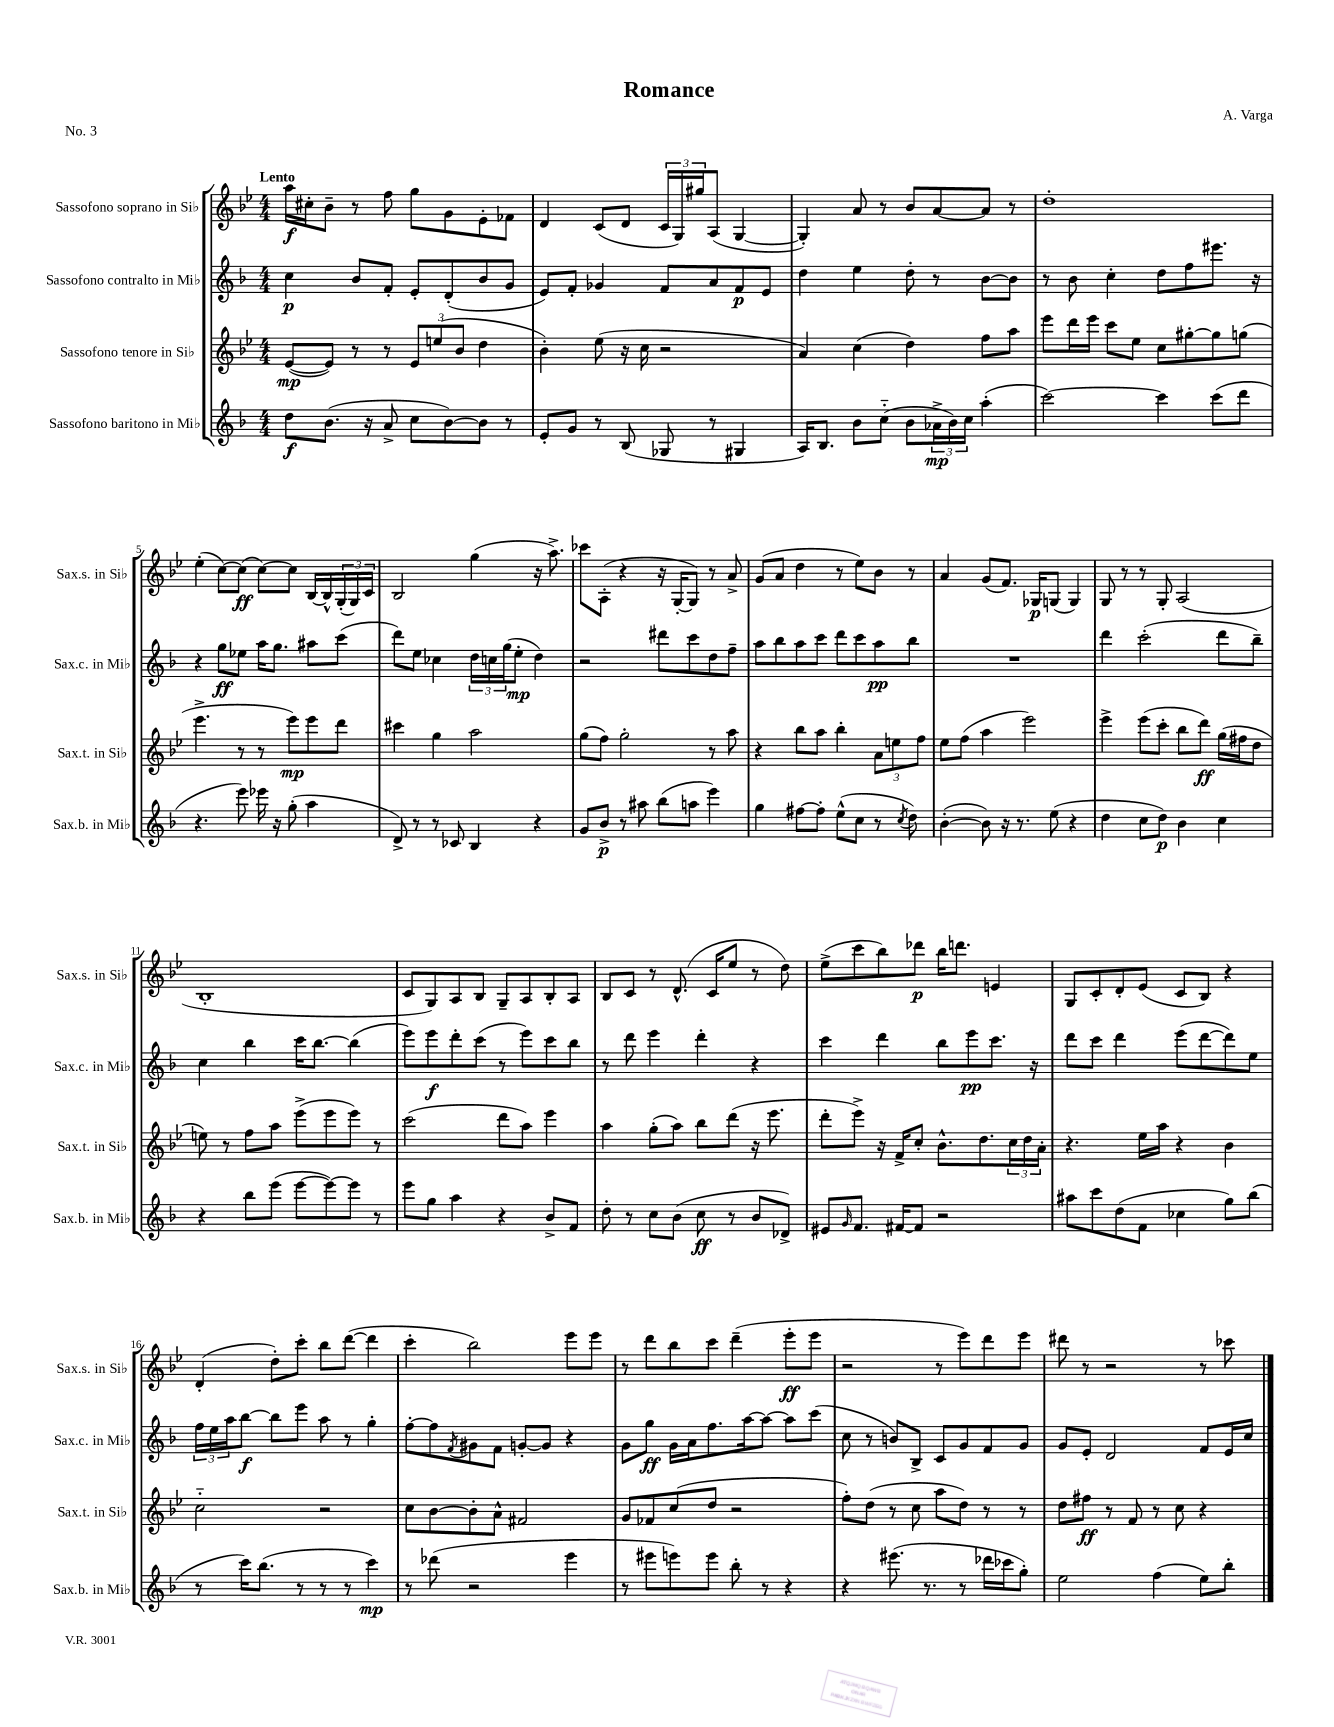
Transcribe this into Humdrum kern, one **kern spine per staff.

**kern	**dynam	**kern	**dynam	**kern	**dynam	**kern	**dynam
*part4	*part4	*part3	*part3	*part2	*part2	*part1	*part1
*staff4	*staff4	*staff3	*staff3	*staff2	*staff2	*staff1	*staff1
*I"Sassofono baritono in Mi♭	*	*I"Sassofono tenore in Si♭	*	*I"Sassofono contralto in Mi♭	*	*I"Sassofono soprano in Si♭	*
*I'Sax.b. in Mi♭	*	*I'Sax.t. in Si♭	*	*I'Sax.c. in Mi♭	*	*I'Sax.s. in Si♭	*
*clefG2	*	*clefG2	*	*clefG2	*	*clefG2	*
*k[b-]	*	*k[b-e-]	*	*k[b-]	*	*k[b-e-]	*
*M4/4	*	*M4/4	*	*M4/4	*	*M4/4	*
=1	=1	=1	=1	=1	=1	=1	=1
!	!	!	!	!	!	!LO:TX:a:B:t=Lento	!
8dd\L	f	([8e-/L	mp	4cc\	p	16aa\LL	f
.	.	.	.	.	.	16cc#X'\J	.
(8.b-\J	.	8e-/J])	.	.	.	8b-~\J	.
.	.	8r	.	8b-/L	.	8r	.
16r	.	.	.	.	.	.	.
8a^/	.	8r	.	8f'/J	.	8ff\	.
8cc\L	.	12e-/L	.	8e'/L	.	8gg\L	.
.	.	(12een/	.	.	.	.	.
[8b-\)	.	.	.	(8d'/	.	8g\	.
.	.	12b-/J	.	.	.	.	.
8b-\J]	.	4dd\	.	8b-/	.	8e-'\	.
8r	.	.	.	8g/J	.	8f-X\J	.
=2	=2	=2	=2	=2	=2	=2	=2
8e'/L	.	4b-'\)	.	8e/L)	.	4d/	.
8g/J	.	.	.	8f'/J	.	.	.
8r	.	(8ee-\	.	4g-X/	.	(8c/L	.
(8B-/	.	16r	.	.	.	8d/J	.
.	.	16cc\	.	.	.	.	.
8G-X/	.	2r	.	8f/L	.	24c/LL	.
.	.	.	.	.	.	24G/)	.
.	.	.	.	.	.	24gg#X/J	.
8r	.	.	.	8a/	.	(8A/J	.
4G#X/	.	.	.	8f/	p	[4G/	.
.	.	.	.	8e/J	.	.	.
=3	=3	=3	=3	=3	=3	=3	=3
16A/KL)	.	4a/)	.	4dd\	.	4G'/])	.
8.B-/J	.	.	.	.	.	.	.
8b-\L	.	(4cc\	.	4ee\	.	8a/	.
(8cc\J	.	.	.	.	.	8r	.
8b-\L	.	4dd\)	.	8dd'\	.	8b-/L	.
24a-X^\L	mp	.	.	8r	.	[8a/	.
24b-\)	.	.	.	.	.	.	.
24cc\JJ	.	.	.	.	.	.	.
(4aa'\	.	8ff\L	.	[8b-\L	.	8a/J]	.
.	.	8aa\J	.	8b-\J]	.	8r	.
=4	=4	=4	=4	=4	=4	=4	=4
[2ccc\)	.	8eee-\L	.	8r	.	1dd'	.
.	.	16ddd\L	.	8b-\	.	.	.
.	.	16eee-\JJ	.	.	.	.	.
.	.	8ccc\L	.	4cc'\	.	.	.
.	.	8ee-\J	.	.	.	.	.
4ccc\]	.	8cc\L	.	8dd\L	.	.	.
.	.	[8gg#X'\	.	8ff\	.	.	.
(8ccc\L	.	8gg#\]	.	8.eee#X\J	.	.	.
8ddd\J	.	(8ggn\J	.	.	.	.	.
.	.	.	.	16r	.	.	.
!!LO:LB:g=z
=5	=5	=5	=5	=5	=5	=5	=5
4.r	.	4.eee-^\	.	4r	.	(4ee-'\	.
.	.	.	.	8gg\L	ff	[8cc\L)	.
8eee\)	.	8r	.	8ee-X\J	.	(8cc\J]	ff
16eee-X\	.	8r	.	16aa\KL	.	[8cc\L)	.
16r	.	.	.	8.gg\J	.	.	.
(8gg'\	.	8eee-\L)	mp	.	.	8cc\J]	.
4aa\	.	8eee-\	.	8aa#X\L	.	[16B-/LL	.
.	.	.	.	.	.	16B-^^/]	.
.	.	8ddd\J	.	(8ccc\J	.	(24G'/	.
.	.	.	.	.	.	24G/)	.
.	.	.	.	.	.	24c/JJ	.
=6	=6	=6	=6	=6	=6	=6	=6
8d^/)	.	4ccc#X\	.	8ddd\L)	.	2B-/	.
8r	.	.	.	8ee\J	.	.	.
8r	.	4gg\	.	4cc-X\	.	.	.
8c-X/	.	.	.	.	.	.	.
4B-/	.	2aa\	.	24dd\LL	.	(4gg\	.
.	.	.	.	24ccn\	.	.	.
.	.	.	.	(24gg\J	.	.	.
.	.	.	.	8ee'\J	mp	.	.
4r	.	.	.	4dd\)	.	16r	.
.	.	.	.	.	.	8.aa^\)	.
=7	=7	=7	=7	=7	=7	=7	=7
8g/L	.	(8gg\L	.	2r	.	8ccc-X\L	.
8b-^/J	p	8ff\J)	.	.	.	(8A'\J	.
8r	.	2gg'\	.	.	.	4r	.
8aa#X\	.	.	.	.	.	.	.
(8bb-\L	.	.	.	8ddd#X\L	.	16r	.
.	.	.	.	.	.	[16G'/KL	.
8aan\J	.	.	.	8ccc\	.	8G/J])	.
4eee\)	.	8r	.	8dd\	.	8r	.
.	.	8aa\	.	8ff~\J	.	8a^/	.
=8	=8	=8	=8	=8	=8	=8	=8
4gg\	.	4r	.	8aa\L	.	(8g/L	.
.	.	.	.	8bb-\	.	8a/J	.
[8ff#X\L	.	8bb-\L	.	8aa\	.	4dd\	.
8ff#'\J]	.	8aa\J	.	8ccc\J	.	.	.
(8ee^^\L	.	4bb-'\	.	8ddd\L	.	8r	.
8cc\J	.	.	.	8ccc\	.	8ee-\L)	.
8r	.	12a\L	.	8aa\	pp	8b-\J	.
.	.	12een\	.	.	.	.	.
8qcc/	.	.	.	.	.	.	.
8dd\)	.	.	.	8bb-\J	.	8r	.
.	.	12ff\J	.	.	.	.	.
=9	=9	=9	=9	=9	=9	=9	=9
([4b-'\	.	8ee-\L	.	1r	.	4a/	.
.	.	(8ff\J	.	.	.	.	.
8b-\])	.	4aa\	.	.	.	(8g/L	.
16r	.	.	.	.	.	8.f/J)	.
8.r	.	.	.	.	.	.	.
.	.	2eee-\)	.	.	.	.	.
.	.	.	.	.	.	16G-X/KL	p
(8ee\	.	.	.	.	.	(8Gn/J	.
4r	.	.	.	.	.	4G/)	.
=10	=10	=10	=10	=10	=10	=10	=10
4dd\	.	4eee-^\	.	4ddd\	.	8G/	.
.	.	.	.	.	.	8r	.
8cc\L	.	(8eee-\L	.	(2ccc'\	.	8r	.
8dd\J)	p	8ccc'\J	.	.	.	8G'/	.
4b-\	.	8bb-\L	.	.	.	(2A/	.
.	.	8ddd\J)	ff	.	.	.	.
4cc\	.	(16gg\LL	.	8ddd\L	.	.	.
.	.	16ff#X\J	.	.	.	.	.
.	.	8dd\J	.	8bb-~\J)	.	.	.
!!LO:LB:g=z
=11	=11	=11	=11	=11	=11	=11	=11
4r	.	8een\)	.	4cc\	.	1B-'	.
.	.	8r	.	.	.	.	.
8bb-\L	.	8ff\L	.	4bb-\	.	.	.
(8eee\J	.	8aa\J	.	.	.	.	.
[8eee\L	.	(8eee-^\L	.	16ccc\KL	.	.	.
.	.	.	.	[8.bb-\J	.	.	.
8eee\_)	.	8eee-\	.	.	.	.	.
8eee\J]	.	8eee-\J)	.	(4bb-\]	.	.	.
8r	.	8r	.	.	.	.	.
=12	=12	=12	=12	=12	=12	=12	=12
8eee\L	.	(2ccc\	.	8eee\L)	.	8c/L	.
8gg\J	.	.	.	8eee\	f	8G/)	.
4aa\	.	.	.	8ddd'\	.	8A/	.
.	.	.	.	(8ccc\J	.	8B-/J	.
4r	.	8ddd\L	.	8r	.	8G~/L	.
.	.	8aa\J)	.	8eee\L)	.	8A/	.
8b-^/L	.	4eee-\	.	8ccc\	.	8B-'/	.
8f/J	.	.	.	8bb-\J	.	8A/J	.
=13	=13	=13	=13	=13	=13	=13	=13
8dd'\	.	4aa\	.	8r	.	8B-/L	.
8r	.	.	.	8ddd\	.	8c/J	.
8cc\L	.	(8gg'\L	.	4eee\	.	8r	.
(8b-\J	.	8aa\J)	.	.	.	(8.d^^/	.
8cc\	ff	8bb-\L	.	4ddd'\	.	.	.
.	.	.	.	.	.	16c/KL	.
8r	.	(8ddd\J	.	.	.	8ee-/J	.
8b-/L	.	16r	.	4r	.	8r	.
.	.	8.eee-\	.	.	.	.	.
8d-X^/J)	.	.	.	.	.	8dd\)	.
=14	=14	=14	=14	=14	=14	=14	=14
8e#X/L	.	8ddd'\L	.	4ccc\	.	(8ee-^\L	.
16qqg/	.	.	.	.	.	.	.
8.f/J	.	8eee-^\J)	.	.	.	8ccc\	.
.	.	16r	.	4ddd\	.	8bb-\)	.
[16f#X/KL	.	16f^/KL	.	.	.	.	.
8f#/J]	.	8cc'/J	.	.	.	8ddd-X\J	p
2r	.	8.b-^^\L	.	8bb-\L	.	16bb-\KL	.
.	.	.	.	.	.	8.dddn\J	.
.	.	.	.	8eee\	pp	.	.
.	.	8.dd\	.	.	.	.	.
.	.	.	.	8.ccc\J	.	4en/	.
.	.	24cc\L	.	.	.	.	.
.	.	24dd\	.	.	.	.	.
.	.	.	.	16r	.	.	.
.	.	24a'\JJ	.	.	.	.	.
=15	=15	=15	=15	=15	=15	=15	=15
8aa#X\L	.	4.r	.	8ddd\L	.	8G/L	.
8ccc\	.	.	.	8ccc\J	.	8c'/	.
(8dd\	.	.	.	4ddd\	.	8d'/	.
8f\J	.	16ee-\LL	.	.	.	(8e-/J	.
.	.	16aa\JJ	.	.	.	.	.
4cc-X\	.	4r	.	(8eee\L	.	8c/L	.
.	.	.	.	[8ddd\	.	8B-/J)	.
8gg\L)	.	4b-\	.	8ddd\])	.	4r	.
(8bb-\J	.	.	.	8ee\J	.	.	.
!!LO:LB:g=z
=16	=16	=16	=16	=16	=16	=16	=16
8r	.	2cc\	.	24ff\LL	.	(4d'/	.
.	.	.	.	24ee\	.	.	.
.	.	.	.	24aa\J	.	.	.
16ccc\KL)	.	.	.	[8bb-\J	f	.	.
(8.bb-\J	.	.	.	.	.	.	.
.	.	.	.	8bb-\L]	.	8dd'\L)	.
8r	.	.	.	8eee\J	.	8ccc'\J	.
8r	.	2r	.	8aa\	.	8bb-\L	.
8r	.	.	.	8r	.	([8ddd\J	.
4ccc\)	mp	.	.	4gg'\	.	4ddd\]	.
=17	=17	=17	=17	=17	=17	=17	=17
8r	.	8cc\L	.	[8ff'\L	.	4ccc'\	.
(8ddd-X\	.	[8b-\	.	8ff\]	.	.	.
.	.	.	.	8qf/	.	.	.
2r	.	8b-'\]	.	8g#X\	.	2bb-\)	.
.	.	8a^^\J	.	8f\J	.	.	.
.	.	2f#X/	.	[8gn'/L	.	.	.
.	.	.	.	8g/J]	.	.	.
4eee\	.	.	.	4r	.	8eee-\L	.
.	.	.	.	.	.	8eee-\J	.
=18	=18	=18	=18	=18	=18	=18	=18
8r	.	8g/L	.	8g\L	.	8r	.
8eee#X\L	.	8f-X/	.	8gg\J	ff	8ddd\L	.
8eeen\)	.	(8cc/	.	16g\LL	.	8bb-\	.
.	.	.	.	16a\J	.	.	.
8eee\J	.	8dd/J	.	8.ff\	.	8ccc\J	.
8bb-'\	.	2r	.	.	.	(4ddd~\	.
.	.	.	.	[16aa\k	.	.	.
8r	.	.	.	8aa\J_	.	.	.
4r	.	.	.	8aa\L]	.	8eee-'\L	ff
.	.	.	.	(8ccc\J	.	8eee-\J	.
=19	=19	=19	=19	=19	=19	=19	=19
4r	.	8ff'\L)	.	8cc\	.	2r	.
.	.	(8dd\J	.	8r	.	.	.
(8.eee#X\	.	8r	.	8bn/L)	.	.	.
.	.	8cc\	.	8B-^/J	.	.	.
8.r	.	.	.	.	.	.	.
.	.	8aa\L	.	8c/L	.	8r	.
8r	.	8dd\J)	.	8g/	.	8eee-\L)	.
16ddd-X\LL	.	8r	.	8f/	.	8ddd\	.
16ccc-X\J	.	.	.	.	.	.	.
8gg'\J)	.	8r	.	8g/J	.	8eee-\J	.
=20	=20	=20	=20	=20	=20	=20	=20
2ee\	.	8dd\L	.	8g/L	.	8ddd#X\	.
.	.	8ff#X\J	ff	8e'/J	.	8r	.
.	.	8r	.	2d/	.	2r	.
.	.	8f/	.	.	.	.	.
(4ff\	.	8r	.	.	.	.	.
.	.	8cc\	.	.	.	.	.
8ee\L)	.	4r	.	8f/L	.	8r	.
8bb-'\J	.	.	.	16e/L	.	8ccc-X\	.
.	.	.	.	16cc/JJ	.	.	.
==	==	==	==	==	==	==	==
*-	*-	*-	*-	*-	*-	*-	*-
